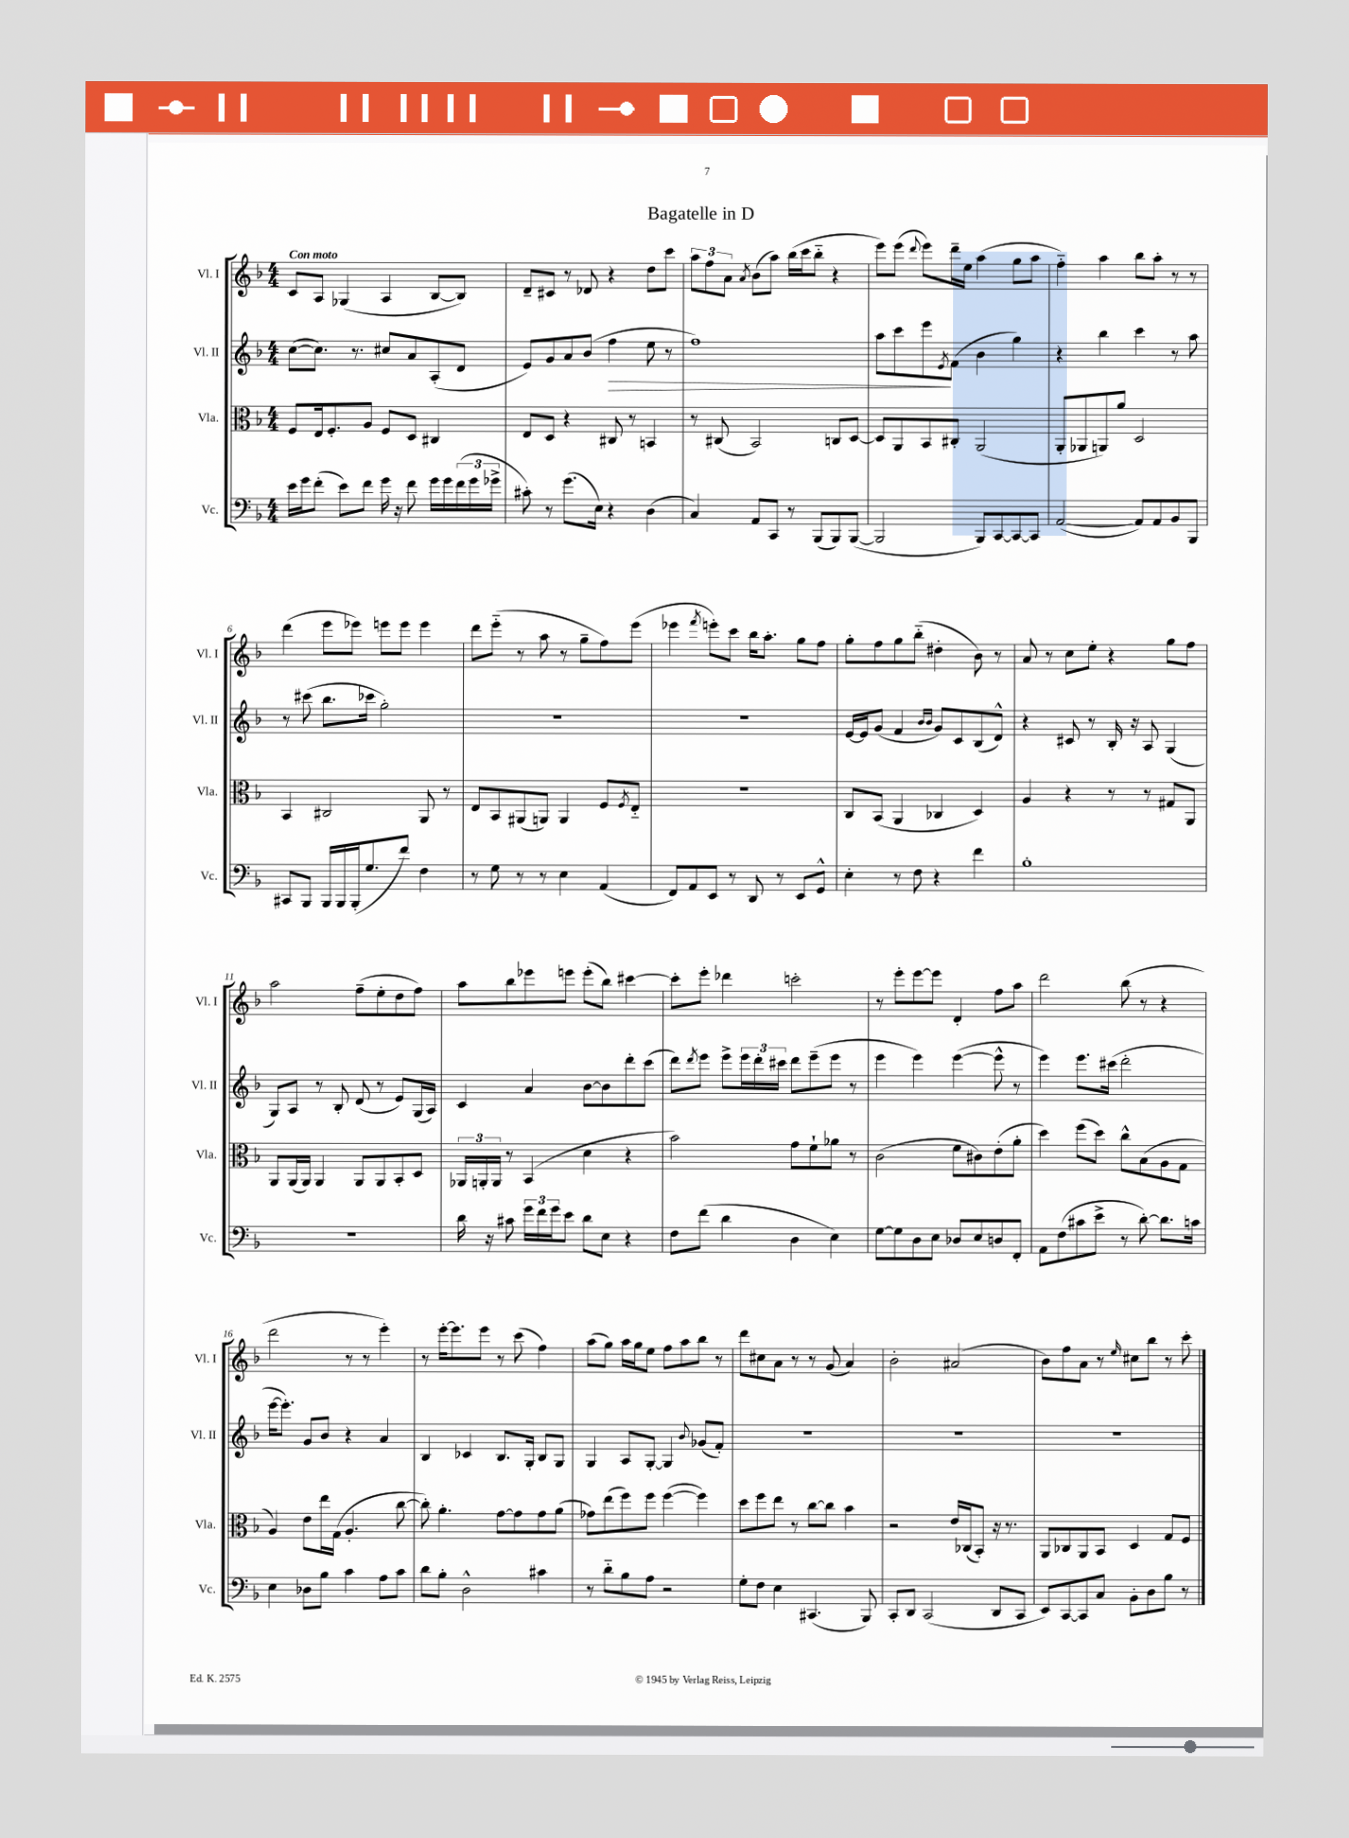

**kern	**kern	**kern	**kern
*staff4	*staff3	*staff2	*staff1
*clefF4	*clefC3	*clefG2	*clefG2
*k[b-]	*k[b-]	*k[b-]	*k[b-]
*M4/4	*M4/4	*M4/4	*M4/4
16e	8F	([8cc	8c
16g	.	.	.
(8f'	16E	8.cc])	8A
.	8.F'	.	.
8e)	.	.	(4G-
.	.	8.r	.
8f	8A	.	.
16g	8F	8cc#	4A
16r	.	.	.
8f	8D	8a	.
16g	4C#	(8A'	[8B-
16g	.	.	.
(24f	.	8d	8B-])
24g	.	.	.
24g-^	.	.	.
=	=	=	=
8c#')	8E	8e)	8d~
8r	8D	8g	8c#
(8.g	4r	8a	8r
.	.	(8b-	8d-
16E)	.	.	.
4r	8C#	4ff	4r
.	8r	.	.
(4D	4BB	8ee	8dd
.	.	8r	8ccc
=	=	=	=
4C)	8r	1ff)	12aa
.	.	.	12ff
.	(8C#	.	.
.	.	.	12a
.	.	.	8qa
8AA	2BB-)	.	(8b-
8CC	.	.	8aa)
8r	.	.	(16bb-
.	.	.	16ccc
(8BBB-	.	.	8bb-'~
8BBB-)	8C	.	4r
([8BBB-	[8D	.	.
=	=	=	=
2BBB-]	8D]	8aa	8eee)
.	8AA	8ccc	(8eee
.	.	.	8qqddd
.	8BB-	8eee	8eee)
.	.	8qe	.
.	8C#'	(8f	16ddd~
.	.	.	16ee
8BBB-)	(2AA	4b-	(4aa
[8CC	.	.	.
8CC_	.	4gg)	8gg
8CC]	.	.	8aa
=	=	=	=
([2AA	8AA'	4r	4ff'~)
.	8AA-	.	.
.	8AA)	4bb-	4aa
.	8a	.	.
8AA])	2D	4ccc	8bb-
8AA	.	.	8aa'
8BB-	.	8r	8r
8BBB-	.	8aa	8r
=	=	=	=
8CC#	4BB-	8r	(4ddd
8BBB-	.	(8ccc#	.
16BBB-	2C#	8.bb-	8eee
16BBB-	.	.	.
(16BBB-'	.	.	8eee-)
8.G	.	16ccc-	.
.	.	2gg')	8eee
8f)	.	.	8eee
4F	8AA	.	4eee
.	8r	.	.
=	=	=	=
8r	8E	1r	8ddd
8G	8BB-	.	(8eee'~
8r	(8AA#	.	8r
8r	8AA)	.	8aa
4E	4AA	.	8r
.	.	.	8gg~
(4AA	8F	.	8ff)
.	8qF	.	.
.	8E'~	.	(8eee
=	=	=	=
8FF)	1r	1r	4eee-
8AA	.	.	.
.	.	.	8qfff
8EE	.	.	8eee')
8r	.	.	8ccc
8DD	.	.	16bb-
.	.	.	8.aa'
8r	.	.	.
8EE	.	.	8gg
8GG^^	.	.	8ff
=	=	=	=
4E'	8C	[16e	8gg'
.	.	16e]	.
.	(8BB-	(8g	8ff
8r	4AA	4f	8gg
8F	.	.	(8bb-'~
.	.	16qqb-	.
.	.	16qqb-	.
4r	4C-	8g)	4dd#'
.	.	8c	.
4f	4D)	(8B-	8b-)
.	.	8d^^)	8r
=	=	=	=
1B-'	4A	4r	8a
.	.	.	8r
.	4r	8c#	8cc
.	.	8r	8ee'
.	8r	16B-'	4r
.	.	16r	.
.	8r	8A	.
.	8G#	(4G	8gg
.	8AA	.	8ff
=	=	=	=
1r	8AA	8G)	2aa
.	(16AA	8A	.
.	16AA)	.	.
.	4AA	8r	.
.	.	8B-'	.
.	8AA	(8d	(8ff~
.	8AA	8r	8ee'
.	8BB-'	8e)	8dd
.	8D	(16G	8ff)
.	.	16A)	.
=	=	=	=
16d	24AA-	4c	8aa
.	24AA'	.	.
16r	.	.	.
.	24AA	.	.
8c#	8r	.	8bb-
24g	(4BB-	4a	8eee-
24f	.	.	.
24g	.	.	.
8e	.	.	8eee
8d	4d	[8b-	(8eee'
8E	.	8b-]	8bb-)
4r	4r	8ddd'	[4ccc#
.	.	(8ccc	.
=	=	=	=
8F	2b-)	8ddd)	8ccc#']
.	.	8qddd	.
(8f	.	8eee	8eee'
4d	.	8eee^	4ddd-
.	.	24eee	.
.	.	24ddd'	.
.	.	24ccc#	.
4D	8g	8ddd	2ccc'
.	8f`	(8eee~	.
4E)	8a-	8eee	.
.	8r	8r	.
=	=	=	=
[8G	(2c	4eee	8r
8G]	.	.	8eee'
8D	.	4eee)	[8eee
8E	.	.	8eee]
8D-	8f	([4eee	4d'
8E	8c#)	.	.
8D	(8e'	8eee^^]	8ff
8FF'	8a'	8r	8aa
=	=	=	=
8AA	4dd)	4eee)	2ddd
(8F	.	.	.
8c#	(8ff	8.eee	.
8e^	8dd)	.	.
.	.	(16ccc#	.
8r	8cc^^	2ddd'	(8bb-
[8d')	(8B-	.	8r
8.d]	8A	.	4r
.	8G	.	.
16c	.	.	.
=	=	=	=
4E	4A)	[16eee	2ddd
.	.	8.eee'])	.
8D-	8e	8g	.
8B-	16ee	8b-	.
.	(16G	.	.
4c	4.A'	4r	8r
.	.	.	8r
8A	.	4a	4eee')
8c	[8cc	.	.
=	=	=	=
8d	8cc'])	4B-	8r
8B-'	4.a'	.	[16eee'
.	.	.	8.eee]
2D^^	.	4c-	.
.	.	.	8eee
.	[8g	8.B-	8r
.	8g]	.	(8ccc
.	.	16G'	.
4c#	8g	8B-	4ff)
.	(8a	8G	.
=	=	=	=
8r	8g-)	4G	(8aa
8d'~	(8ee	.	8gg)
8B-	8ff)	8A	16aa
.	.	.	16gg
8A	8ff	[8G'	8ee
2r	([4ff	4G]	8ff
.	.	.	8aa
.	.	8qqb-	.
.	4ff])	(8g-	8bb-
.	.	8f')	8r
=	=	=	=
8G'	8dd	1r	8ddd
8F	8ff	.	8cc#
4E	8ee	.	8a
.	8r	.	8r
(4.CC#	[8cc	.	8r
.	8cc]	.	(8g
.	4b-	.	4a)
8BBB-)	.	.	.
=	=	=	=
8CC'	2r	1r	2b-'
8DD	.	.	.
(2CC	.	.	.
.	16e	.	(2a#
.	(16C-	.	.
.	8BB-')	.	.
8DD	16r	.	.
.	8.r	.	.
8CC	.	.	.
=	=	=	=
8EE)	8AA	1r	8b-)
[8CC	8C-	.	8ff
8CC]	8AA	.	8a
8C	8BB-	.	8r
.	.	.	16qqee
8BB-'	4D	.	8cc#
8D	.	.	8bb-
8B-	8G	.	8r
8r	8F	.	8ccc'
==	==	==	==
*-	*-	*-	*-
